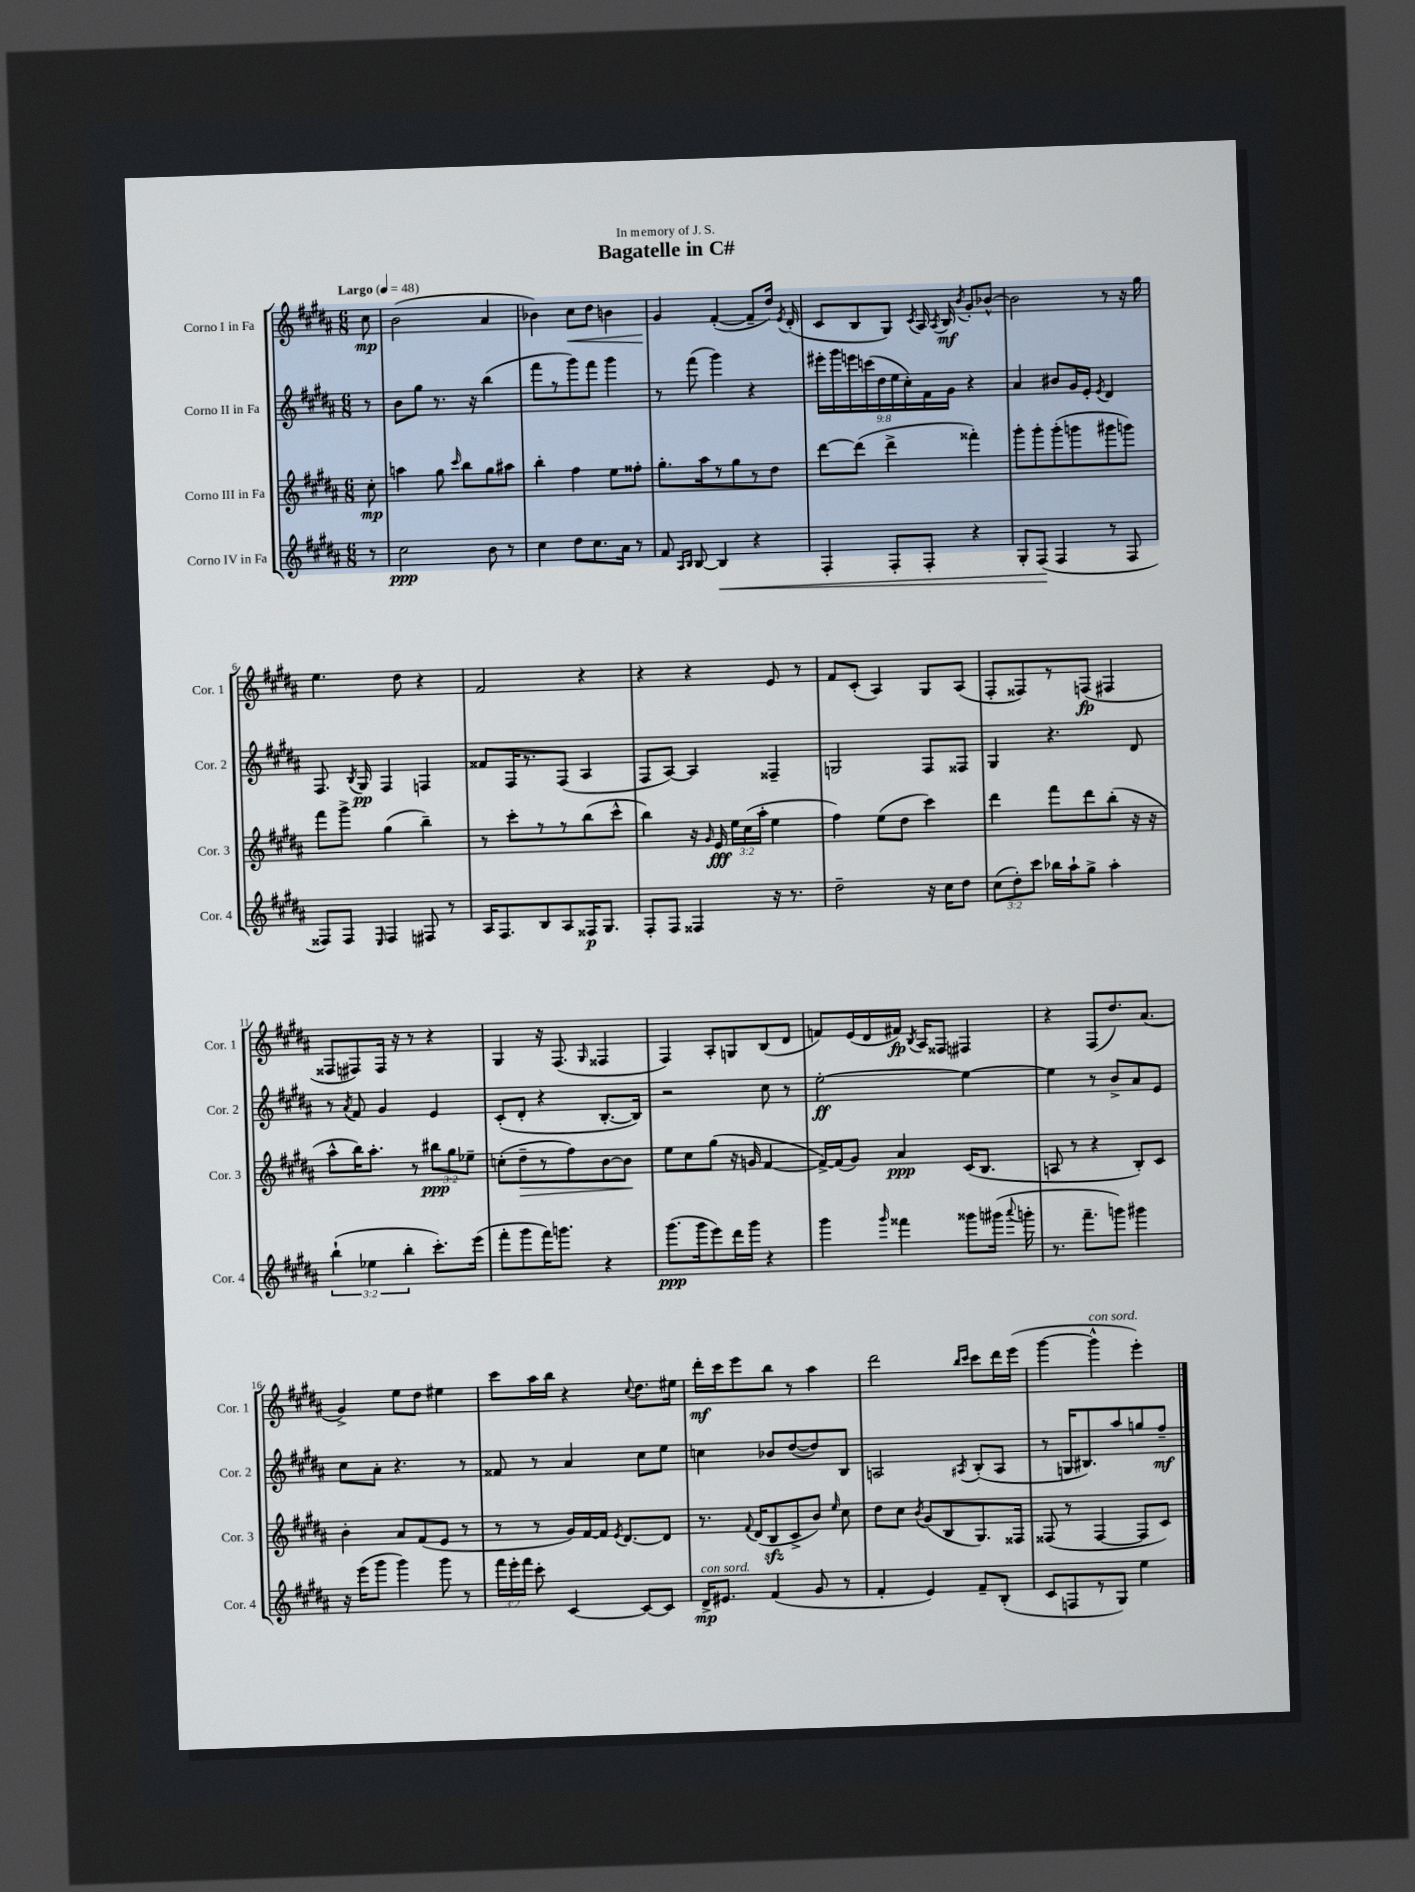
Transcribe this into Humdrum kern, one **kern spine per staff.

**kern	**kern	**kern	**kern
*staff4	*staff3	*staff2	*staff1
*clefG2	*clefG2	*clefG2	*clefG2
*k[f#c#g#d#a#]	*k[f#c#g#d#a#]	*k[f#c#g#d#a#]	*k[f#c#g#d#a#]
*M6/8	*M6/8	*M6/8	*M6/8
*MM48	*MM48	*MM48	*MM48
8r	8cc#'	8r	8cc#
=	=	=	=
2cc#	4aa	8b	(2b
.	.	8gg#	.
.	8gg#	8.r	.
.	16qqccc#	.	.
.	8bb	.	.
.	.	16r	.
8b	8gg#	(4bb	4a#
8r	8aa#	.	.
=	=	=	=
4cc#	4bb'	8fff#	4b-)
.	.	8r	.
8dd#	4ff#	8ggg#)	8cc#
8.cc#	.	8fff#	8dd#
.	8ee	4ggg#	4b
16a#	.	.	.
8r	8ff##'	.	.
=	=	=	=
8f#	8.gg#'	8r	4g#
16qqA#	.	.	.
16qqB	.	.	.
[8B	.	(8fff#	.
.	16aa#	.	.
4B]	8r	4ggg#)	([4f#'
.	8gg#	.	.
4r	8r	4r	8f#~]
.	8dd#	.	16dd#)
.	.	.	8qe
.	.	.	(16d#'
=	=	=	=
4F#'	[8ddd#	18eee#'	8c#
.	.	18ggg#	.
.	.	18eee	.
.	(8ddd#]	.	8B
.	.	(18ccc	.
.	.	18dd#	.
8F#'	4ddd#^	.	8G#)
.	.	18ee	.
.	.	18cc#')	.
.	.	.	8qc#
8F#'	.	.	16A#
.	.	18f#	.
.	.	.	8qA#
.	.	.	16B
.	.	18g#	.
.	.	.	8qb
4r	4fff##')	4r	8g#'
.	.	.	[8b-^^
=	=	=	=
8G#'	8ggg#'	4a#	2b-]
(8F#	8ggg#'	.	.
4F#	(8ggg#'	8b#	.
.	8ggg	16g#	.
.	.	16e'	.
.	.	8qe	.
8r	8ggg#	4d#	8r
8F#	8ggg)	.	16r
.	.	.	16gg#
=	=	=	=
8F##)	8fff#	8.F#	4.ee
8F##	8ggg#^	.	.
.	.	8qB	.
.	.	16G#	.
16qqE	.	.	.
4F##	(4gg#	4F#	.
.	.	.	8dd#
8F#	4bb~)	4F	4r
8r	.	.	.
=	=	=	=
16A#	8r	8f##	2f#
8.F#	.	.	.
.	8ccc#'	16F#	.
.	.	8.r	.
8B	8r	.	.
8A#	8r	(8F#	.
16F##	(8bb	4A#	4r
8.G#	.	.	.
.	8ccc#^^	.	.
=	=	=	=
8F#'	4bb)	8F#	4r
8F#	.	[8A#)	.
4F##	16r	4A#]	4r
.	16qqg#	.	.
.	16e	.	.
.	24ee	.	.
.	(24cc#	.	.
.	24aa#'	.	.
16r	4ee	4F##~	8e
8.r	.	.	.
.	.	.	8r
=	=	=	=
2dd#~	4ff#)	2G	8f#
.	.	.	(8c#'
.	(8ee	.	4A#)
.	8dd#	.	.
16r	4ccc#)	8F#	8G#
16cc#	.	.	.
8dd#	.	8F##	(8A#
=	=	=	=
(12cc#	4ddd#	4G#	8F#'
12dd#')	.	.	.
.	.	.	8F##)
12ccc#	.	.	.
16bb-	8fff#	4.r	8r
16aa#`	.	.	.
8gg#^	8ddd#	.	(8F
4aa#'	(8bb'	.	4F#
.	16r	8d#	.
.	16r	.	.
=	=	=	=
(6bb`	8aa#^^	8r	8F##
.	.	8qa#	.
.	16bb)	8f#	8F#)
6ee-	.	.	.
.	8.aa#'	.	.
.	.	4g#	16F#
.	.	.	16r
6bb'	.	.	.
.	8r	.	8r
8.ccc#')	12bb#	4e	4r
.	12gg#	.	.
.	12ee-~	.	.
(16eee	.	.	.
=	=	=	=
8fff#'	(8cc'	(8c#'	4G#
8ggg#	8dd#~	8d#'	.
16fff#)	8r	4r	16r
8.ggg	.	.	(8.F#
.	8ff#)	.	.
.	.	.	16qqG#
4r	[8b	[8.B'	4F##
.	8b]	.	.
.	.	16B])	.
=	=	=	=
(8.ggg#	8ee	2r	4F#)
.	8cc#	.	.
16ggg#	.	.	.
8eee)	(8gg#	.	8A#'
16ddd#	16r	.	8G
16ggg#	16g	.	.
4r	[4f#	8cc#	(8B
.	.	8r	8d#
=	=	=	=
4ggg#	16f#^_)	[2ee'	8f)
.	(16f#]	.	.
.	8g#)	.	(16e
.	.	.	16d#
16qqggg#	.	.	.
4fff##	4a#	.	16f#)
.	.	.	8qB
.	.	.	16A#
.	.	.	8F##
8ggg##	(16c#	4ee_	4F#
.	8.B	.	.
(16ggg#	.	.	.
8qqaaa#	.	.	.
16ggg'	.	.	.
=	=	=	=
8.r	8A	4ee]	4r
.	8r	.	.
8.fff#~	.	.	.
.	4r	8r	(8F#
8ggg)	.	8b^	8.dd#)
4ggg#	8B')	8a#	.
.	.	.	(8.a#
.	8c#	8e	.
=	=	=	=
16r	4b'	8cc#	4g#^)
(16eee	.	.	.
8ggg#	.	8a#'	.
4ggg#)	8a#	4.r	8ee
.	(8f#	.	8dd#
8ggg#	8e	.	4ee#
8r	8r	8r	.
=	=	=	=
24fff#	8r	8f##	8ccc#
24eee'	.	.	.
24fff#	.	.	.
8ccc#'	8r	8r	16aa#
.	.	.	16bb
[4c#	16g#)	4a#	4r
.	[16f#	.	.
.	16f#]	.	.
.	8qe	.	.
.	[8.d#	.	.
.	.	.	8qqcc#
8c#_	.	8cc#	8.dd#
8c#]	8d#]	8ee	.
.	.	.	16ee#
=	=	=	=
16d#^	8.r	4cc	16ddd#'
8.e#	.	.	16ccc#
.	.	.	8eee
.	8qqf#	.	.
.	(16d#	.	.
(4f#	8B	8b-	8bb
.	8c#^	([8dd#	8r
8g#	8b)	8dd#])	4aa#
.	16qqee	.	.
8r	8cc#	8B	.
=	=	=	=
4f#'	8dd#	2A	2ddd#
.	8cc#	.	.
.	8qb	.	.
4e)	(8g#	.	.
.	8B	.	.
.	.	.	16qqbb
.	.	8qA#	16qqccc#
8f#~	8.G#)	(8B'	8ccc#
(8B'	.	8A#	16ddd#
.	16F##	.	(16eee
=	=	=	=
8c#	(8F##	8r	[4ggg#
8F	8r	16G	.
.	.	8.B#)	.
8r	[4F##	.	4ggg#^^]
8G#)	.	8aa#	.
4ee	8F##]	8gg	4eee')
.	8c#)	8ff#~	.
==	==	==	==
*-	*-	*-	*-
